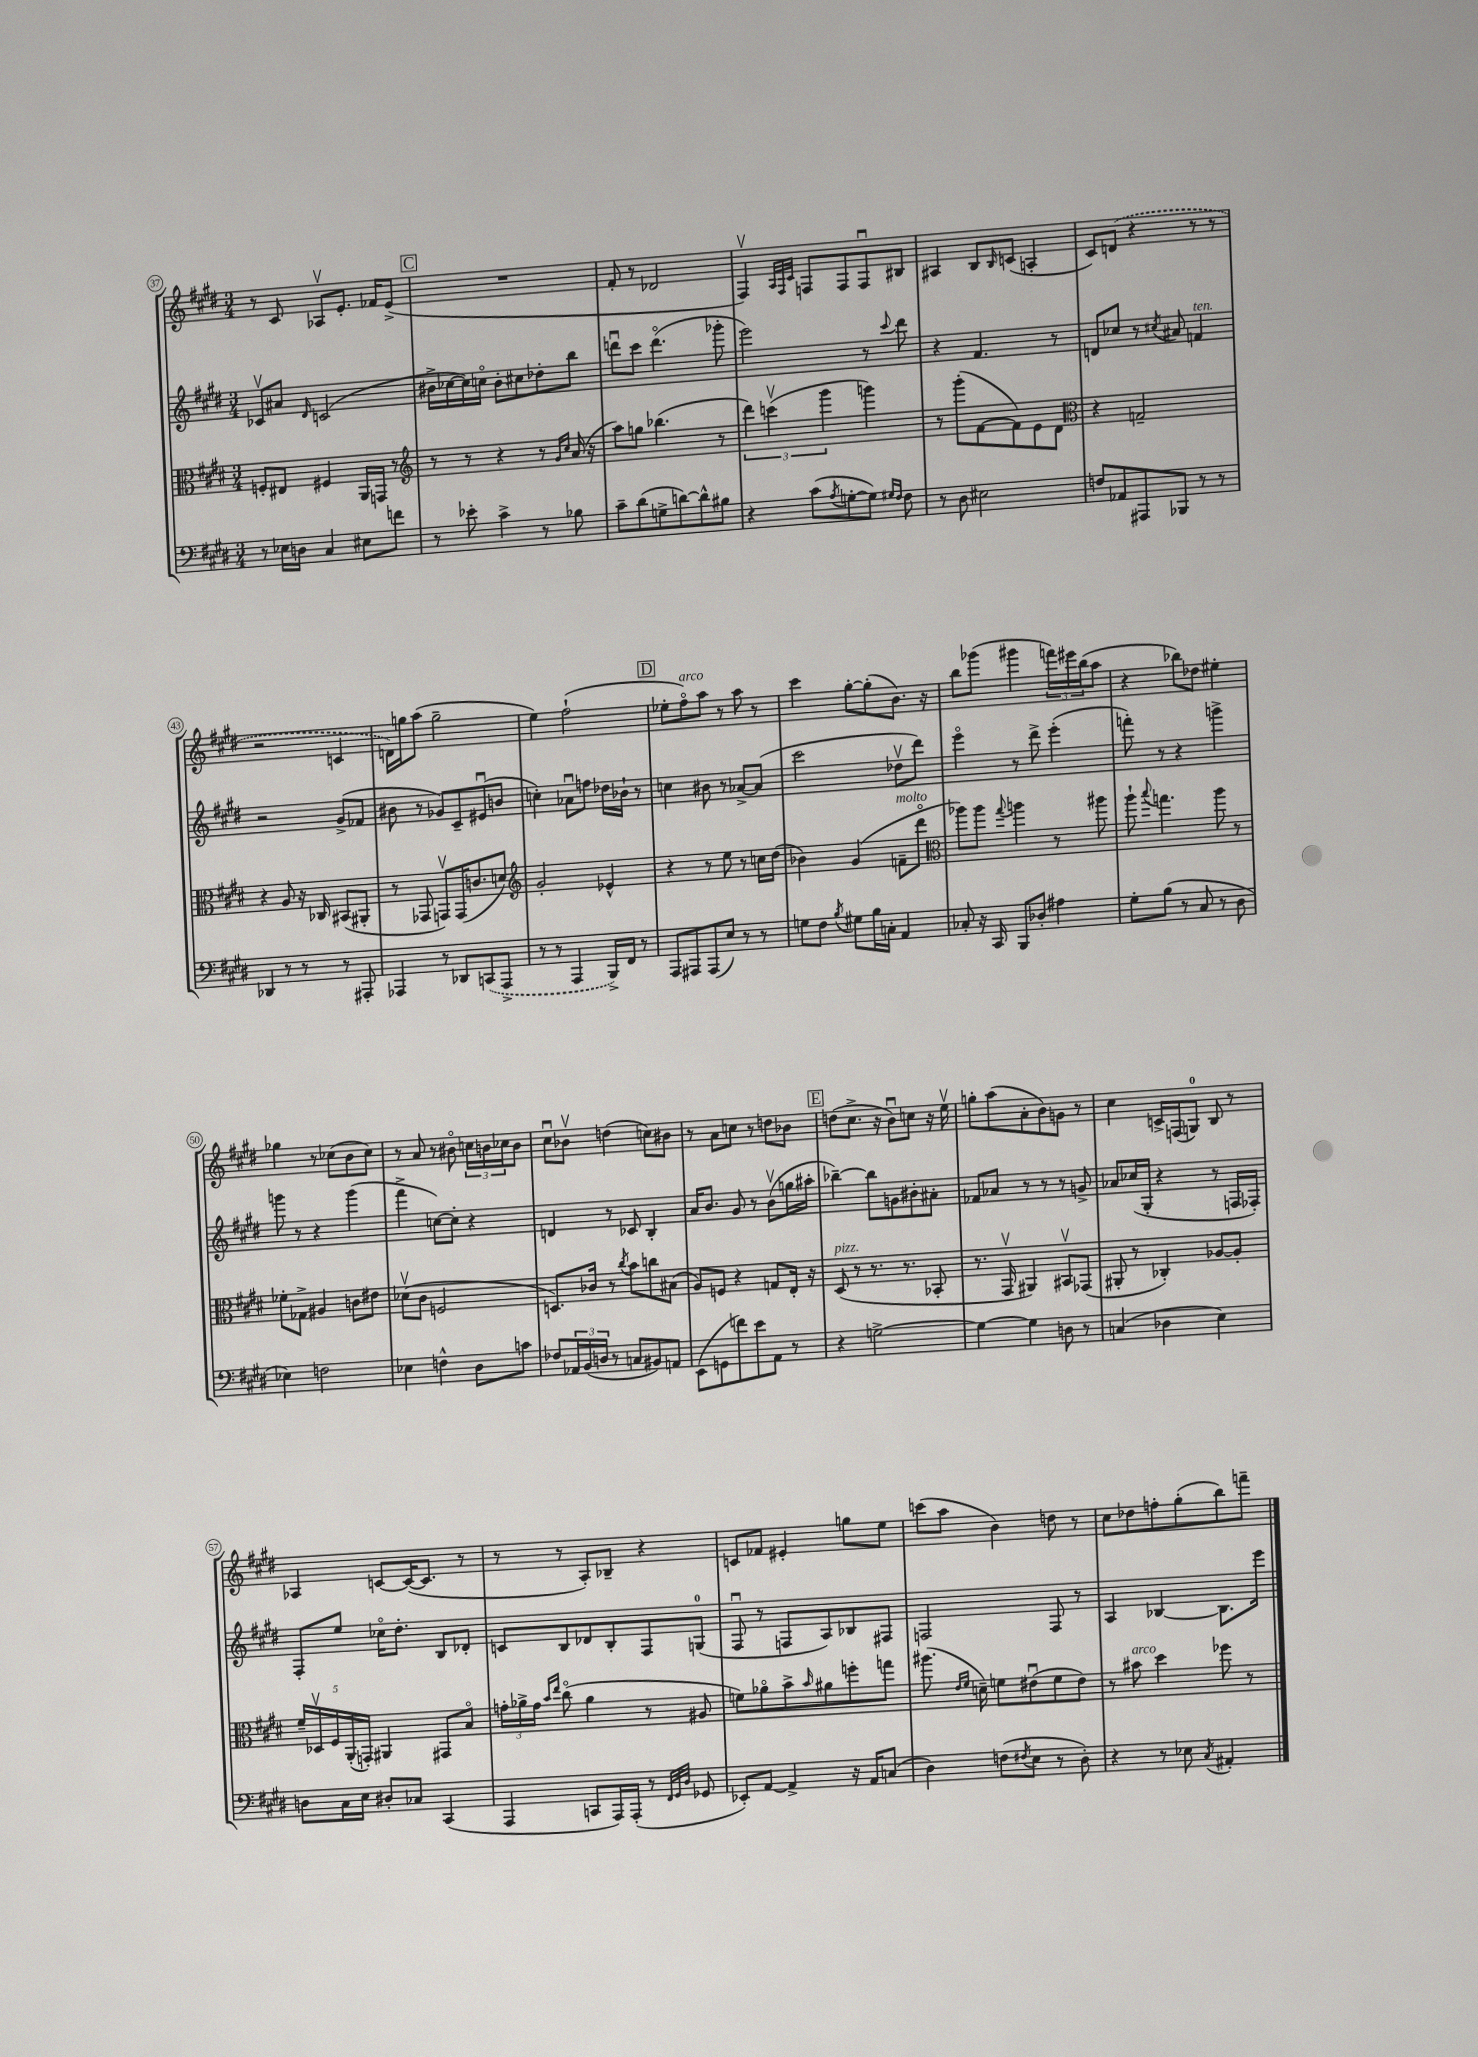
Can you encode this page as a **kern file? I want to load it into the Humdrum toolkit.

**kern	**kern	**kern	**kern
*part4	*part3	*part2	*part1
*staff4	*staff3	*staff2	*staff1
*clefF4	*clefC3	*clefG2	*clefG2
*k[f#c#g#d#]	*k[f#c#g#d#]	*k[f#c#g#d#]	*k[f#c#g#d#]
*M3/4	*M3/4	*M3/4	*M3/4
=37	=37	=37	=37
8r	8Fn'/L	8c-Xv/L	8r
16E-X\LL	8E#X/J	8a#X/J	8c#/
16Dn\JJ	.	.	.
.	.	16qqd#/	.
4C#/	4F#X/	(2cn/	8A-Xv/L
.	.	.	8.e'/J
8E#X\L	16AA/LL	.	.
.	16GGn/JJ	.	16f-X/KL
8fn\J	8r	.	(8e^/J
!!LO:REH:place=s1:t=C
=38	=38	=38	=38
*	*clefG2	*	*
8r	8r	16b#X^\LL	2.r
.	.	[16cc-X\	.
8e-X'\	8r	16cc-\])	.
.	.	16ccn\JJ	.
4c#^\	4r	8b#'\L	.
.	.	8cc#X\	.
8r	8r	8dd-X'\	.
.	16qqg#/LL	.	.
.	16qqcc#/JJ	.	.
8B-X\	(16a/	8bb\J	.
.	16r	.	.
=39	=39	=39	=39
8c#~\L	8aa\L)	8dddnu\L	8f#'/
(8d#\	8ggn\J	8ccc#\J	8r
8Gn^\	(4.bb-X\	(4.ddd\	2d-X/
[8dn\)	.	.	.
8d^^\]	.	.	.
8B#X\J	8r	8ggg-X'\	.
=40	=40	=40	=40
4r	6ddd#\)	2eee\)	4F#v/)
.	(6cccnv\	.	.
.	.	.	32qqA/LLL
.	.	.	32qqF#/
.	.	.	32qqc#/JJJ
(8c#\L	.	.	8Fn/L
.	6ggg#\	.	.
8qA/	.	.	.
[8Gn'\	.	.	8F/
8G\J])	4gggn\)	8r	8Fu/
16qqG#X/LL	.	.	.
16qqF#/JJ	.	8qqccc#/	.
8F#\	.	8ddd#\	8B#X/J
=41	=41	=41	=41
8r	8r	4r	4A#X/
8D#\	(8ggg#'\L	.	.
2E#X\	[8f#\	4.f#/	8B/L
.	.	.	16qqB/
.	8f#\])	.	(8cn/J
.	8e\	.	4An'/
.	8d#\J	8r	.
=42	=42	=42	=42
*	*clefC3	*	*
8Fn/L	4r	8dn/L	8c#/L)
8AA-X/	.	8cc-X/J	(8dn/J
8AAA#X/	2Gn~/	8r	4r
.	.	8qcc#X/	.
8BBB-X/J	.	8a#X/	.
!	!	!LO:TX:a:i:t=ten.	!
8r	.	4fn/	8r
8r	.	.	8r
!!LO:LB:g=z
=43	=43	=43	=43
4DD-X/	4r	2r	2r
8r	8A/	.	.
8r	16r	.	.
.	16C-X/	.	.
8r	(8BB#X/L	(8g#^/L	4cn/
8AAA#X'/	8AA#X'/J	8f-X/J	.
=44	=44	=44	=44
4AAA-X/	8r	8b#X\	16dn\LL)
.	.	.	16ggn\J
.	8GG-X/	8r	(8aa\J
8r	8GGnv/L)	8g-X/L)	2gg~\
8DD-X/L	(16GG/K	8c#~/	.
.	8.cn/	.	.
(8CCn/	.	(8e#Xu/	.
8AAA-^/J	8dn/J)	8bn/J	.
=45	=45	=45	=45
*	*clefG2	*	*
8r	2g#'/	4ccn'\)	4ee\)
8r	.	.	.
4AAA/	.	8a-Xu\L	(2ff#`\
.	.	8ffn\J	.
16BBB^/LL)	4e-X^^/	16dd-X\LL	.
16FF#/JJ	.	16b-X`\JJ	.
8r	.	8r	.
!!LO:REH:place=s1:t=D
=46	=46	=46	=46
8AAA/L	4r	4ccn\	8ee-X'\L
!	!	!	!LO:TX:a:i:t=arco
8AAA#X/	.	.	8ff#\)
(8AAA#/	8r	8b#X\	8aa\J
8E/J)	8ee\	8r	8r
8r	8r	[8a-X^/L	8aa\
8r	16ccn\LL	(8a-/J]	8r
.	(16dd#\JJ	.	.
=47	=47	=47	=47
8Gn\L	4b-X\)	2ccc#\	4ccc#\
8F#\J	.	.	.
8qB/	.	.	.
8G#X\L	(4g#/	.	[8gg#'\L
16B\L	.	.	(8gg#'\]
16Cn'\JJ	.	.	.
!	!LO:TX:a:i:t=molto	!	!
4AA/	8fn~\L	8dd-Xv\L	8.b\J)
.	8ddd#\J	8ddd#\J)	.
.	.	.	16r
=48	=48	=48	=48
*	*clefC3	*	*
8C-X'/	8aa-X\L)	4eee\	8bb\L
16r	8aa-\J	.	(8ggg-X\J
16CC#/	.	.	.
.	8qqgg#/	.	.
8BBB/L	4aan\	8r	4ggg#X\
8D-X'/J	.	8ddd#^\	.
4A#X\	8r	(4eee'\	24fffn\LL)
.	.	.	24eee#X\
.	.	.	(24bb\J
.	8aa#X\	.	8aa\J
=49	=49	=49	=49
8G#'\L	8aa`\	8fffn'\)	4r
.	8qqbb/	.	.
(8B\J	4.ggn\	8r	.
8r	.	4r	8bb-X\L)
8C#/	.	.	8dd-X\J
8r	8aa\	4gggn^\	4ee#X'\
8D#\	8r	.	.
!!LO:LB:g=z
=50	=50	=50	=50
4E-X\)	8f-X'\L	8gggn\	4gg-X\
.	8G-X^\J	8r	.
2Fn\	4A#X/	4r	8r
.	.	.	(8cc-X\L
.	8cn\L	(4ggg\	8b\
.	8e#X\J	.	8cc-\J)
=51	=51	=51	=51
4E-X\	(8d-Xv\L	4fff#^\	8r
.	8c#\J	.	8a/
4Fn^^\	2Fn/	[8ccn\L)	8r
.	.	8cc'\J]	8b#X\
8D#\L	.	4r	24ccn\LL
.	.	.	24bn\
.	.	.	24cc-X\J
8cn\J	.	.	8b\J
=52	=52	=52	=52
8F-X/L	8.Dn/L)	4dn/	8cc#u\L
24AA-X/L	.	.	8b-Xv\J
(24BB/	.	.	.
.	16c-X/Jk	.	.
24Dn/JJ	.	.	.
8r	8r	8r	(4ddn\
.	8qcc#/	.	.
8Cn/L	8b\L	8c-X/	.
8BB#X/)	8ccn\	4B'/	8ccn\L)
8AAn/J	(8B#X\J	.	8b#X\J
=53	=53	=53	=53
(8EE\L	8A/L)	16a/KL	8r
.	.	8.b/J	.
8GGn\	8Fn/J	.	8a\L
8fn\)	4r	8g#/	8ccn\J
8e\	.	8r	8r
8AA\J	8Gn/L	(8bv\L	8ddn\L
8r	16E'/Jk	16ggn\L	8b-X\J
.	16r	16aa#X'\JJ	.
!!LO:REH:place=s1:t=E
=54	=54	=54	=54
!	!LO:TX:a:i:t=pizz.	!	!
4r	(8D#/	[4bb-X~\)	(8ddn\L
.	8r	.	8.cc#^\J
[2Gn^\	8.r	8bb-\L]	.
.	.	.	16r
.	.	8gn\	8bu\L)
.	8.r	.	.
.	.	8b#X'\	8ccn\J
.	8BB-X'/	8a#X'\J	16r
.	.	.	16eev\
=55	=55	=55	=55
4G\_	8.r	8f-X/L	8ggn'\L
.	.	8a-X/J	(8aa\
.	16GG#v/	.	.
4G\]	4AA#X/)	8r	8a'\
.	.	8r	8b\)
8Dn\	8BB#Xv/L	8r	8gn\J
8r	(8GG-X/J	8gn^/	8r
=56	=56	=56	=56
(4Cn/	8AA#X'/	8a-X/L	4cc#\
.	8r	(16cc-X/L	.
.	.	16G#'/JJ	.
4D-X\	4C-X'/)	4r	16cn^/LL
.	.	.	(16Fn/J
.	.	.	8Gn/J)
4E\)	[8A-X/L	8r	8B/
.	8A-'/J]	16Fn/LL	8r
.	.	16F-X'/JJ)	.
!!LO:LB:g=z
=57	=57	=57	=57
8Dn\L	20f#~/LL	8F#'/L	4A-X/
.	20D-Xv/	.	.
.	20F#/	.	.
16C#\L	.	8ee/J	.
.	(20AA'/	.	.
16E\JJ	.	.	.
.	20GGn'/JJ)	.	.
8D#X'/L	4AA#X/	16cc-X\KL	[8cn/L
.	.	8.dd#'\J	.
8C-X/J	.	.	(16c/K_
.	.	.	8.c/J]
(4CC#/	8GG#X/L	8B/L	.
.	8B/J	8d-X'/J	8r
=58	=58	=58	=58
4AAA/	24gn'\LL	8cn/L	8r
.	24a-X^\	.	.
.	24g\JJ	.	.
.	16qqb/LL	.	.
.	16qqee/JJ	.	.
.	(8cc#\	8B/	8r
8CCn/L	4a-\	8d-X/	8A'/L)
16AAA/L)	.	8B'/	8B-X~/J
(16AAA'/JJ	.	.	.
8r	8r	8F#/	4r
32qqFF#/LLL	.	.	.
32qqGG#/	.	.	.
32qqD#/JJJ	.	.	.
8GG-X/	8A#X/	(8Gn/J	.
=59	=59	=59	=59
8EE-X'/L)	8fn\L)	8F#u/	8cn/L
[8AA/J	8a-X\	8r	8f-X/J
4AA^/]	8b^\	8Fn/L	4e#X'/
.	16qqb/	.	.
.	8a#X\	8A/)	.
16r	8ffn'\	8B-X/	8ggn\L
16AA/KL	.	.	.
(8Cn/J	8ggn\J	8F#X/J	8ee\J
=60	=60	=60	=60
4D#\)	(8.aa#X\	2Fn/	(8cccn\L
.	.	.	8aa\J
.	16qqe/LL	.	.
.	16qqf#/JJ	.	.
.	16dn~\)	.	.
(8Fn\L	8fn\L	.	4b\)
8qF#X/	.	.	.
8E\J	(8e#Xu\	.	.
8r	8f\	8F/	8ddn\
8D#'\)	8e#\J)	8r	8r
=61	=61	=61	=61
4r	8r	4A/	8cc#\L
!	!LO:TX:a:i:t=arco	!	!
.	8b#X\	.	8dd-X\
8r	4dd#\	[4B-X/	8ffn'\
8E-X\	.	.	(8gg#'\
8qC#/	.	.	.
4AA#X'/	8ff-X\	8.B-\L]	8bb\)
.	8r	.	8fffn~\J
.	.	16eee\Jk	.
==	==	==	==
*-	*-	*-	*-
